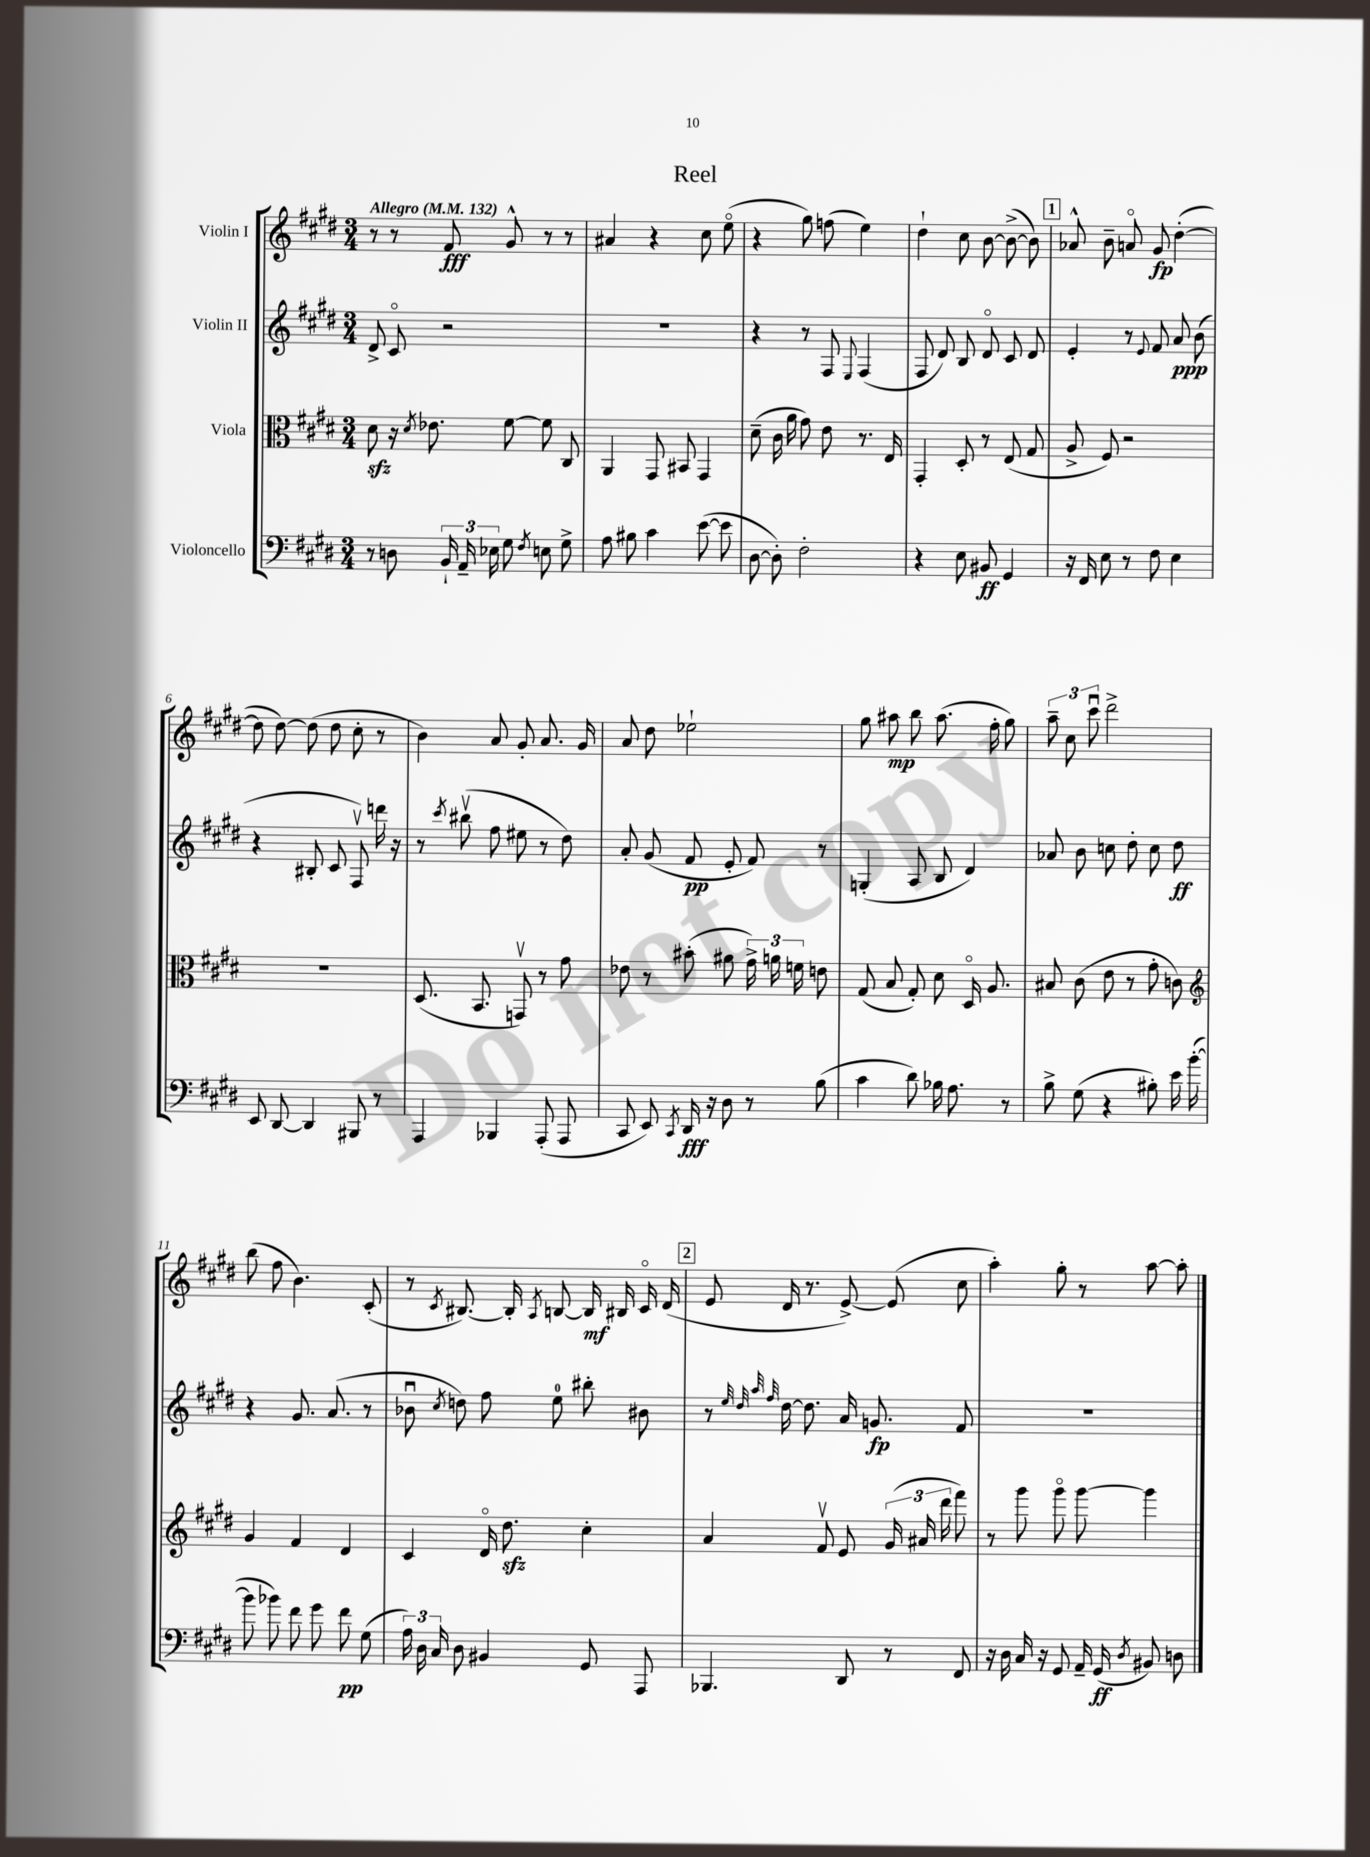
\header { title = "Reel" }
<<
\new StaffGroup <<
\new Staff = "s0" \with { instrumentName = "Violin I" } {
    \clef treble \key e \major \numericTimeSignature \time 3/4 \tempo "Allegro" 4 = 132
    \autoBeamOff r8 r8 fis'8\fff gis'8-^ r8 r8 |
    ais'4 r4 cis''8 e''8\flageolet( |
    r4 gis''8) f''8( e''4) |
    dis''4-! cis''8 b'8~ b'8~->( b'8) |
    \mark \markup { \box "1" } aes'8-^ b'8-- a'8\flageolet gis'8\fp dis''4~-.( |
    dis''8 dis''8~) dis''8( dis''8 cis''8-. r8 |
    b'4) a'8 gis'8-. a'8. gis'16 |
    a'8 dis''8 ees''2-! |
    gis''8 ais''8\mp b''8 ais''8.( fis''16-. gis''8) |
    \tuplet 3/2 { a''8-- cis''8 cis'''8\downbow } dis'''2-> |
    b''8( fis''8 b'4.) cis'8-.( |
    r8 \acciaccatura { cis'8 } bis8.~) bis16-. \acciaccatura { a8 } b8~ b16\mf bis16 cis'16\flageolet dis'16( |
    \mark \markup { \box "2" } e'8 dis'16 r8. e'8~->) e'8( cis''8 |
    a''4-.) gis''8-. r8 a''8~ a''8-. \bar "|." |
}
\new Staff = "s1" \with { instrumentName = "Violin II" } {
    \clef treble \key e \major \numericTimeSignature \time 3/4
    \autoBeamOff dis'8-> cis'8\flageolet r2 |
    R2. |
    r4 r8 fis8 \appoggiatura { e8 } fis4( |
    fis8 dis'8) b8 dis'8\flageolet cis'8 dis'8 |
    \mark \markup { \box "1" } e'4-. r8 \appoggiatura { e'8 } fis'8 a'8\ppp b'8( |
    r4 bis8-. cis'8 fis8\upbow) d'''16 r16 |
    r8 \acciaccatura { cis'''8 } bis''8\upbow( fis''8 eis''8 r8 dis''8) |
    a'8-. gis'8( fis'8\pp e'8-. fis'8) r8 |
    g4-.( a8 b8 dis'4) |
    aes'8 b'8 c''8 dis''8-. c''8 dis''8\ff |
    r4 gis'8. a'8.( r8 |
    bes'8\downbow \acciaccatura { cis''8 } d''8) fis''8 e''8-0 bis''8-. bis'8 |
    \mark \markup { \box "2" } r8 \grace { e''32 dis''32 a''32 fis''32 } dis''16~ dis''8. a'16 g'8.\fp fis'8 |
    R2. \bar "|." |
}
\new Staff = "s2" \with { instrumentName = "Viola" } {
    \clef alto \key e \major \numericTimeSignature \time 3/4
    \autoBeamOff dis'8\sfz r16 \acciaccatura { dis'8 } ees'8. fis'8~ fis'8 cis8 |
    a,4 gis,8 bis,8 gis,4 |
    dis'8--( cis'16 a'16 gis'8) e'8 r8. e16 |
    gis,4-. dis8-. r8 e8( gis8 |
    \mark \markup { \box "1" } a8-> fis8) r2 |
    R2. |
    dis8.( b,8. g,8\upbow) r8 gis'8 |
    ees'8 r8 bis'8-.( ais'8 \tuplet 3/2 { gis'16->) a'16 f'16 } e'8 |
    gis8( b8 gis8-.) dis'8 dis16\flageolet a8. |
    bis8 cis'8( e'8 r8 gis'8-. c'8) |
    \clef treble gis'4 fis'4 dis'4 |
    cis'4 dis'16\flageolet dis''8.\sfz cis''4-. |
    \mark \markup { \box "2" } a'4 fis'8\upbow e'8 \tuplet 3/2 { gis'16( ais'16 dis'''16 } fis'''8) |
    r8 gis'''8 gis'''8\flageolet gis'''8~ gis'''4 \bar "|." |
}
\new Staff = "s3" \with { instrumentName = "Violoncello" } {
    \clef bass \key e \major \numericTimeSignature \time 3/4
    \autoBeamOff r8 d8 \tuplet 3/2 { b,16-! a,16-- ees16 } gis8 \acciaccatura { fis8 } e8 gis8-> |
    a8 bis8 cis'4 e'8~( e'8 |
    dis8~ dis8-.) fis2-. |
    r4 e8 bis,8\ff gis,4 |
    \mark \markup { \box "1" } r16 fis,16 e8 r8 fis8 e4 |
    e,8 dis,8~ dis,4 bis,,8 r8 |
    a,,4 bes,,4 a,,8-.( a,,8 |
    cis,8 e,8) \acciaccatura { cis,8 } dis,16\fff r16 dis8 r8 b8( |
    cis'4 dis'8) bes16 a8. r8 |
    b8-> gis8( r4 bis8-.) e'16 b'16~-.( |
    b'8 bes'8) fis'8 gis'8 fis'8\pp gis8( |
    \tuplet 3/2 { a16) dis16 cis16 } dis8 bis,4 gis,8 a,,8 |
    \mark \markup { \box "2" } bes,,4. dis,8 r8 fis,8 |
    r16 dis16 cis16 r16 gis,8 a,16-- gis,16\ff( \acciaccatura { dis8 } bis,8) d8 \bar "|." |
}
>>
>>
